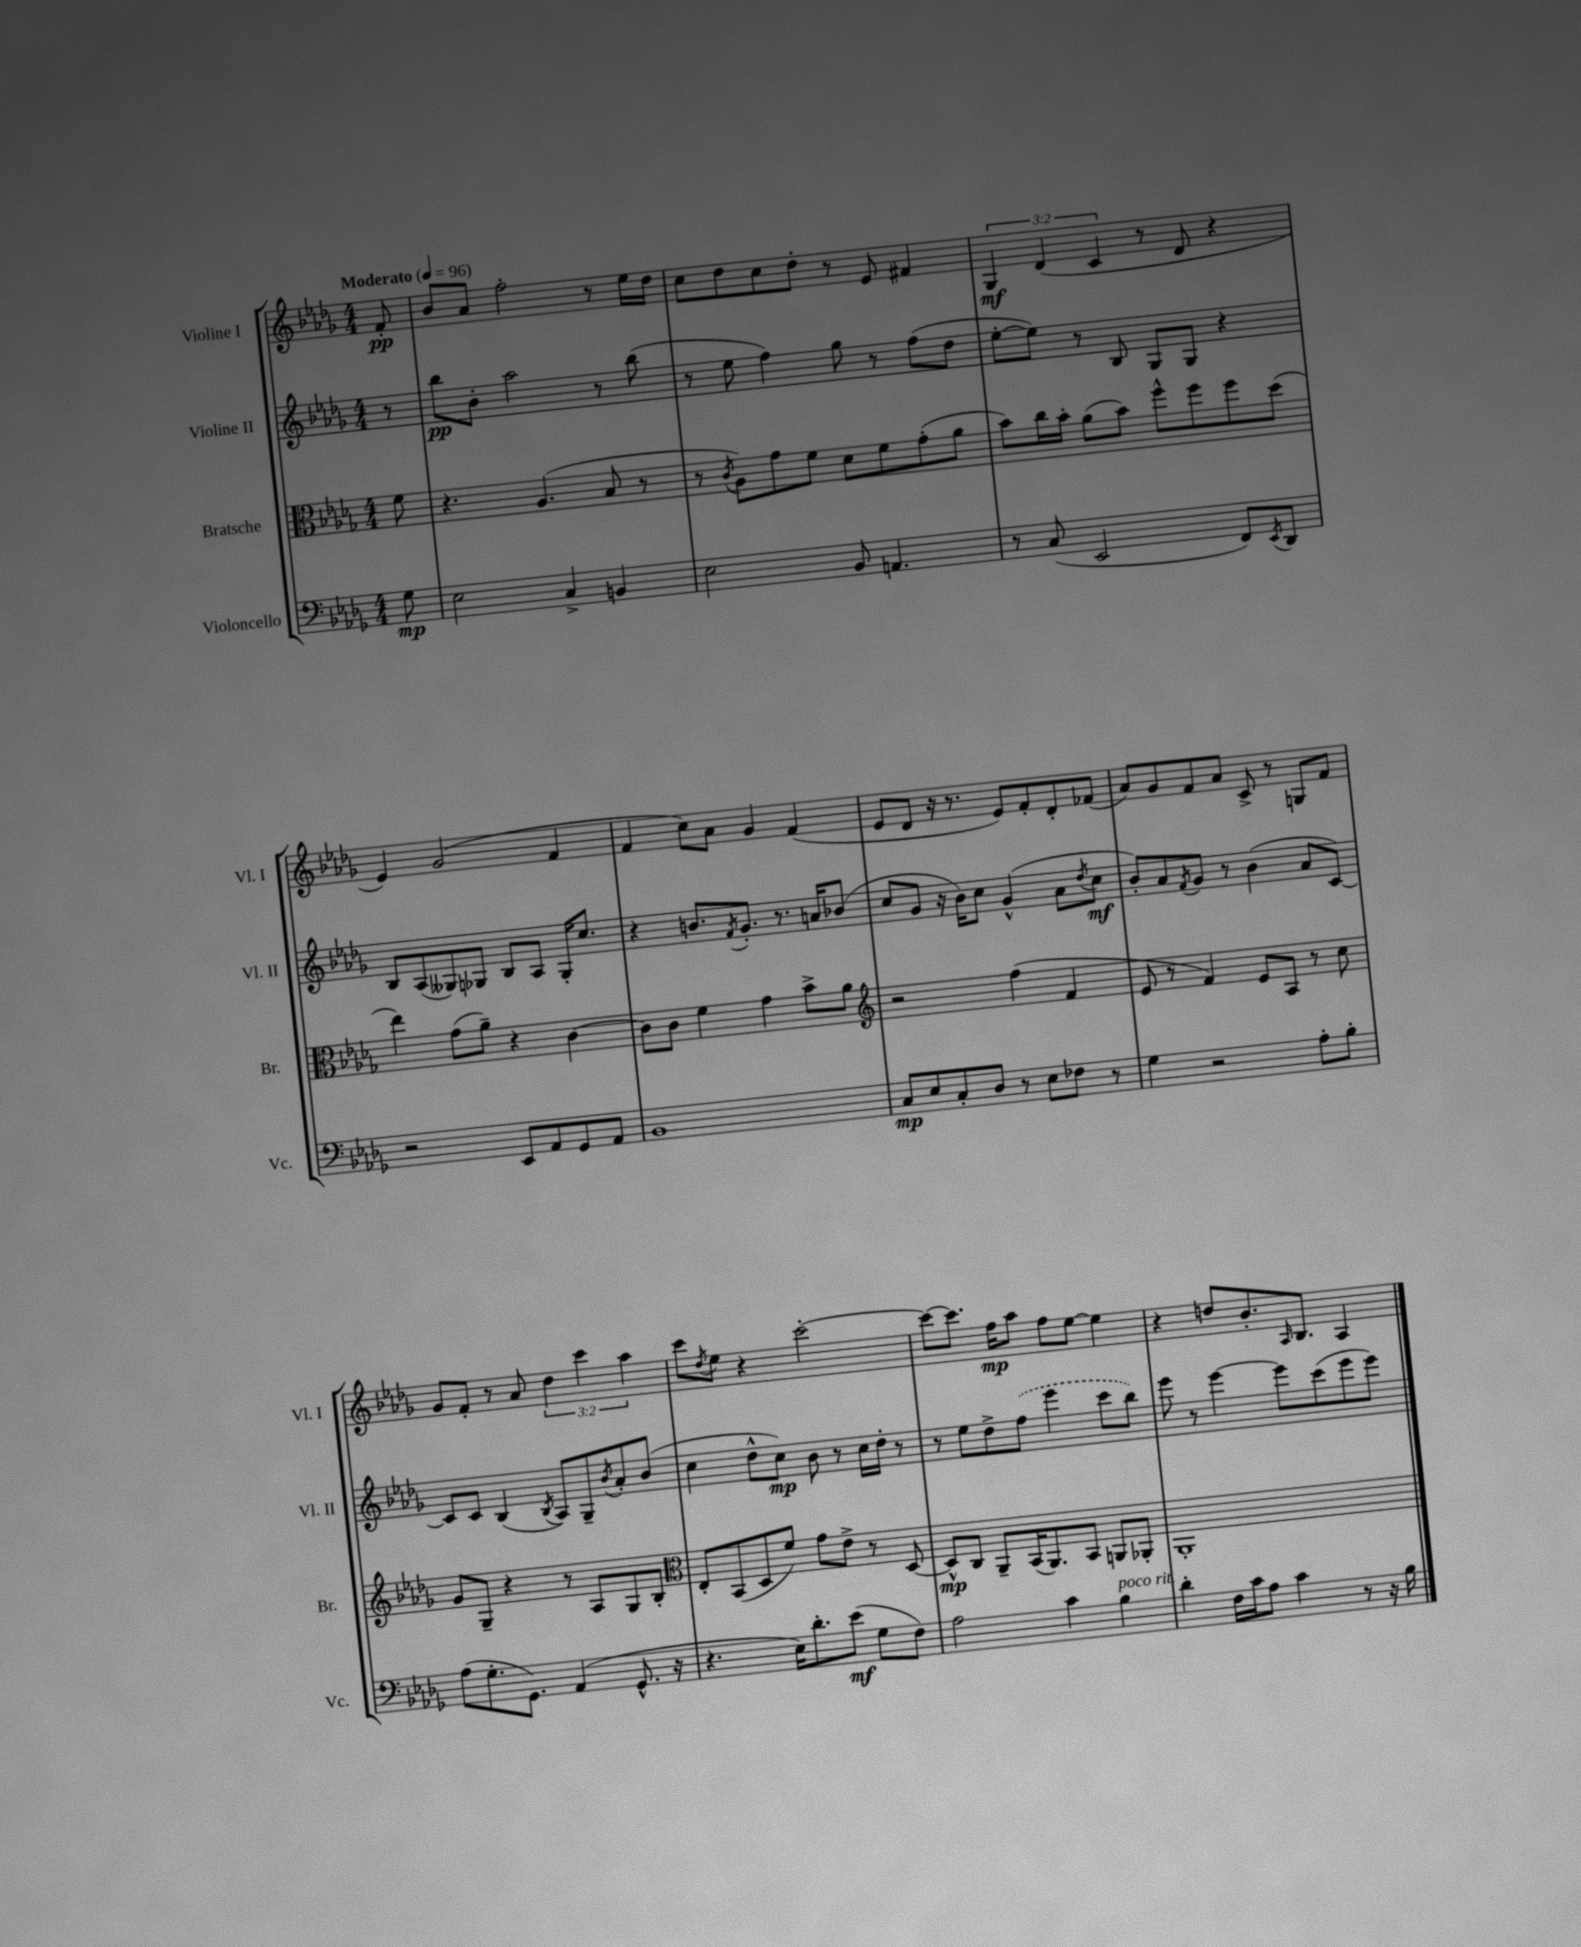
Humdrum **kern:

**kern	**dynam	**kern	**dynam	**kern	**dynam	**kern	**dynam
*part4	*part4	*part3	*part3	*part2	*part2	*part1	*part1
*staff4	*staff4	*staff3	*staff3	*staff2	*staff2	*staff1	*staff1
*I"Violoncello	*	*I"Bratsche	*	*I"Violine II	*	*I"Violine I	*
*I'Vc.	*	*I'Br.	*	*I'Vl. II	*	*I'Vl. I	*
*clefF4	*	*clefC3	*	*clefG2	*	*clefG2	*
*k[b-e-a-d-g-]	*	*k[b-e-a-d-g-]	*	*k[b-e-a-d-g-]	*	*k[b-e-a-d-g-]	*
*M4/4	*	*M4/4	*	*M4/4	*	*M4/4	*
*MM96	*	*MM96	*	*MM96	*	*MM96	*
=	=	=	=	=	=	=	=
!	!	!	!	!	!	!LO:TX:a:B:t=Moderato	!
8G-\	mp	8f\	.	8r	.	8f'/	pp
=1	=1	=1	=1	=1	=1	=1	=1
2E-\	.	4.r	.	8bb-\L	pp	8b-/L	.
.	.	.	.	8b-'\J	.	8a-/J	.
.	.	.	.	2aa-\	.	2ff'\	.
.	.	(4.A-/	.	.	.	.	.
4C^/	.	.	.	.	.	.	.
4BBn/	.	8B-/	.	8r	.	8r	.
.	.	8r	.	(8bb-\	.	16ee-\LL	.
.	.	.	.	.	.	16dd-\JJ	.
=2	=2	=2	=2	=2	=2	=2	=2
2E-\	.	8r	.	8r	.	8cc\L	.
.	.	8qc/	.	.	.	.	.
.	.	8A-\L)	.	8ee-\	.	8dd-\	.
.	.	8g-\	.	4ff\)	.	8cc\	.
.	.	8f\J	.	.	.	8dd-'\J	.
8BB-/	.	8d-\L	.	8gg-\	.	8r	.
4.AAn/	.	8f\	.	8r	.	8e-/	.
.	.	(8g-'\	.	(8ff\L	.	4f#X/	.
.	.	8a-\J	.	8dd-\J	.	.	.
=3	=3	=3	=3	=3	=3	=3	=3
8r	.	8b-\L)	.	[8ee-'\L	.	6G-/	mf
(8C/	.	16cc\L	.	8ee-\J])	.	.	.
.	.	.	.	.	.	(6d-/	.
.	.	16b-'\JJ	.	.	.	.	.
2EE-/	.	(8a-\L	.	8r	.	.	.
.	.	.	.	.	.	6c/	.
.	.	8b-\J)	.	8B-/	.	.	.
.	.	8ff^^\L	.	8G-/L	.	8r	.
.	.	8ff\	.	8G-/J	.	8d-/	.
8FF/L)	.	8ff\	.	4r	.	4r	.
8qEE-/	.	.	.	.	.	.	.
8DD-/J	.	(8dd-\J	.	.	.	.	.
!!LO:LB:g=z
=4	=4	=4	=4	=4	=4	=4	=4
2r	.	4ee-\)	.	8B-/L	.	4e-/)	.
.	.	.	.	(8A-/	.	.	.
.	.	(8g-\L	.	8G--X/)	.	(2g-/	.
.	.	8a-~\J)	.	8G-X/J	.	.	.
8EE-/L	.	4r	.	8B-/L	.	.	.
8AA-/	.	.	.	8A-/J	.	.	.
8GG-/	.	[4c\	.	16G-'/KL	.	4f/	.
.	.	.	.	8.cc/J	.	.	.
8AA-/J	.	.	.	.	.	.	.
=5	=5	=5	=5	=5	=5	=5	=5
1BB-	.	8c\L]	.	4r	.	4f/	.
.	.	8c\J	.	.	.	.	.
.	.	4f\	.	8.bn/L	.	8cc\L)	.
.	.	.	.	.	.	8a-\J	.
.	.	.	.	8qf/	.	.	.
.	.	.	.	8.g-'/J	.	.	.
.	.	4g-\	.	.	.	4g-/	.
.	.	.	.	8.r	.	.	.
.	.	8b-^\L	.	.	.	(4f/	.
.	.	.	.	16an/KL	.	.	.
.	.	8a-\J	.	(8b-X/J	.	.	.
=6	=6	=6	=6	=6	=6	=6	=6
*	*	*clefG2	*	*	*	*	*
8C/L	mp	2r	.	8cc/L	.	8e-/L	.
8E-/	.	.	.	8g-/J	.	8d-/J	.
8C'/	.	.	.	16r	.	16r	.
.	.	.	.	16b-\KL)	.	8.r	.
8D-/J	.	.	.	8cc\J	.	.	.
8r	.	(4ff\	.	(4g-^^/	.	8e-/L)	.
8E-\L	.	.	.	.	.	8f'/	.
8F-X\J	.	4f/	.	8a-\L	.	8d-'/	.
.	.	.	.	8qdd-/	.	.	.
8r	.	.	.	8cc\J	mf	(8f-X/J	.
=7	=7	=7	=7	=7	=7	=7	=7
4G-\	.	8e-/	.	8b-'/L)	.	8a-/L)	.
.	.	8r	.	8a-/	.	8g-/	.
.	.	.	.	8qf/	.	.	.
2r	.	4f/)	.	8g-/J	.	8f/	.
.	.	.	.	8r	.	8a-/J	.
.	.	8e-/L	.	(4b-\	.	8c^/	.
.	.	8A-/J	.	.	.	8r	.
8A-'\L	.	8r	.	8a-/L	.	8Gn/L	.
8B-'\J	.	8cc\	.	[8c/J)	.	8f/J	.
!!LO:LB:g=z
=8	=8	=8	=8	=8	=8	=8	=8
(8A-\L	.	8g-/L	.	8c/L]	.	8g-/L	.
8.G-'\	.	8G-~/J	.	8c/J	.	8f'/J	.
.	.	4r	.	(4B-/	.	8r	.
8.GG-\J)	.	.	.	.	.	.	.
.	.	.	.	.	.	8a-/	.
.	.	.	.	8qB-/	.	.	.
(4AA-/	.	8r	.	8A-/L)	.	6dd-\	.
.	.	8A-/L	.	8G-~/	.	.	.
.	.	.	.	.	.	6ccc\	.
.	.	.	.	8qb-/	.	.	.
8.GG-^^/	.	8G-/	.	8a-'/	.	.	.
.	.	.	.	.	.	6aa-\	.
.	.	8B-'/J	.	(8b-/J	.	.	.
16r	.	.	.	.	.	.	.
=9	=9	=9	=9	=9	=9	=9	=9
*	*	*clefC3	*	*	*	*	*
4.r	.	8E-'/L	.	4cc\	.	8ccc\L	.
.	.	.	.	.	.	8qdd-/	.
.	.	(8BB-/	.	.	.	8ee-\J	.
.	.	8D-/	.	8dd-^^\L	.	4r	.
16E-\KL)	.	8f/J)	.	8cc\J)	mp	.	.
8.d-'\	.	.	.	.	.	.	.
.	.	8g-\L	.	8b-\	.	[2ccc'\	.
(8e-\J	mf	8e-^\J	.	8r	.	.	.
8G-\L	.	8r	.	16cc\LL	.	.	.
.	.	.	.	16dd-'\JJ	.	.	.
8F\J)	.	[8D-/	.	8r	.	.	.
=10	=10	=10	=10	=10	=10	=10	=10
2A-\	.	8D-^^/L]	mp	8r	.	8ccc\L_	.
.	.	8C/J	.	8ee-\L	.	8.ccc\J]	.
.	.	8AA-~/L	.	8dd-^\	.	.	.
.	.	.	.	.	.	16ff\KL	mp
.	.	(16BB-/K	.	(8ff\J	.	8aa-\J	.
.	.	8.AA-/)	.	.	.	.	.
4c\	.	.	.	4eee-\	.	8ff\L	.
.	.	8BB-/J	.	.	.	[8ee-\J	.
!LO:TX:a:i:t=poco rit.	!	!	!	!	!	!	!
4B-\	.	8AAn/L	.	8ccc\L	.	4ee-\]	.
.	.	8AA-X'/J	.	8bb-\J)	.	.	.
=11	=11	=11	=11	=11	=11	=11	=11
4d-'\	.	1AA-'	.	8eee-\	.	4r	.
.	.	.	.	8r	.	.	.
16F\LL	.	.	.	[4eee-\	.	8ddn/L	.
16c\J	.	.	.	.	.	.	.
8A-\J	.	.	.	.	.	8.b-'/	.
4c\	.	.	.	8eee-\L]	.	.	.
.	.	.	.	.	.	16qqA-/	.
.	.	.	.	.	.	8.B-/J	.
.	.	.	.	(8ccc\	.	.	.
8r	.	.	.	8eee-\	.	4A-/	.
16r	.	.	.	8eee-\J)	.	.	.
16B-\	.	.	.	.	.	.	.
==	==	==	==	==	==	==	==
*-	*-	*-	*-	*-	*-	*-	*-
